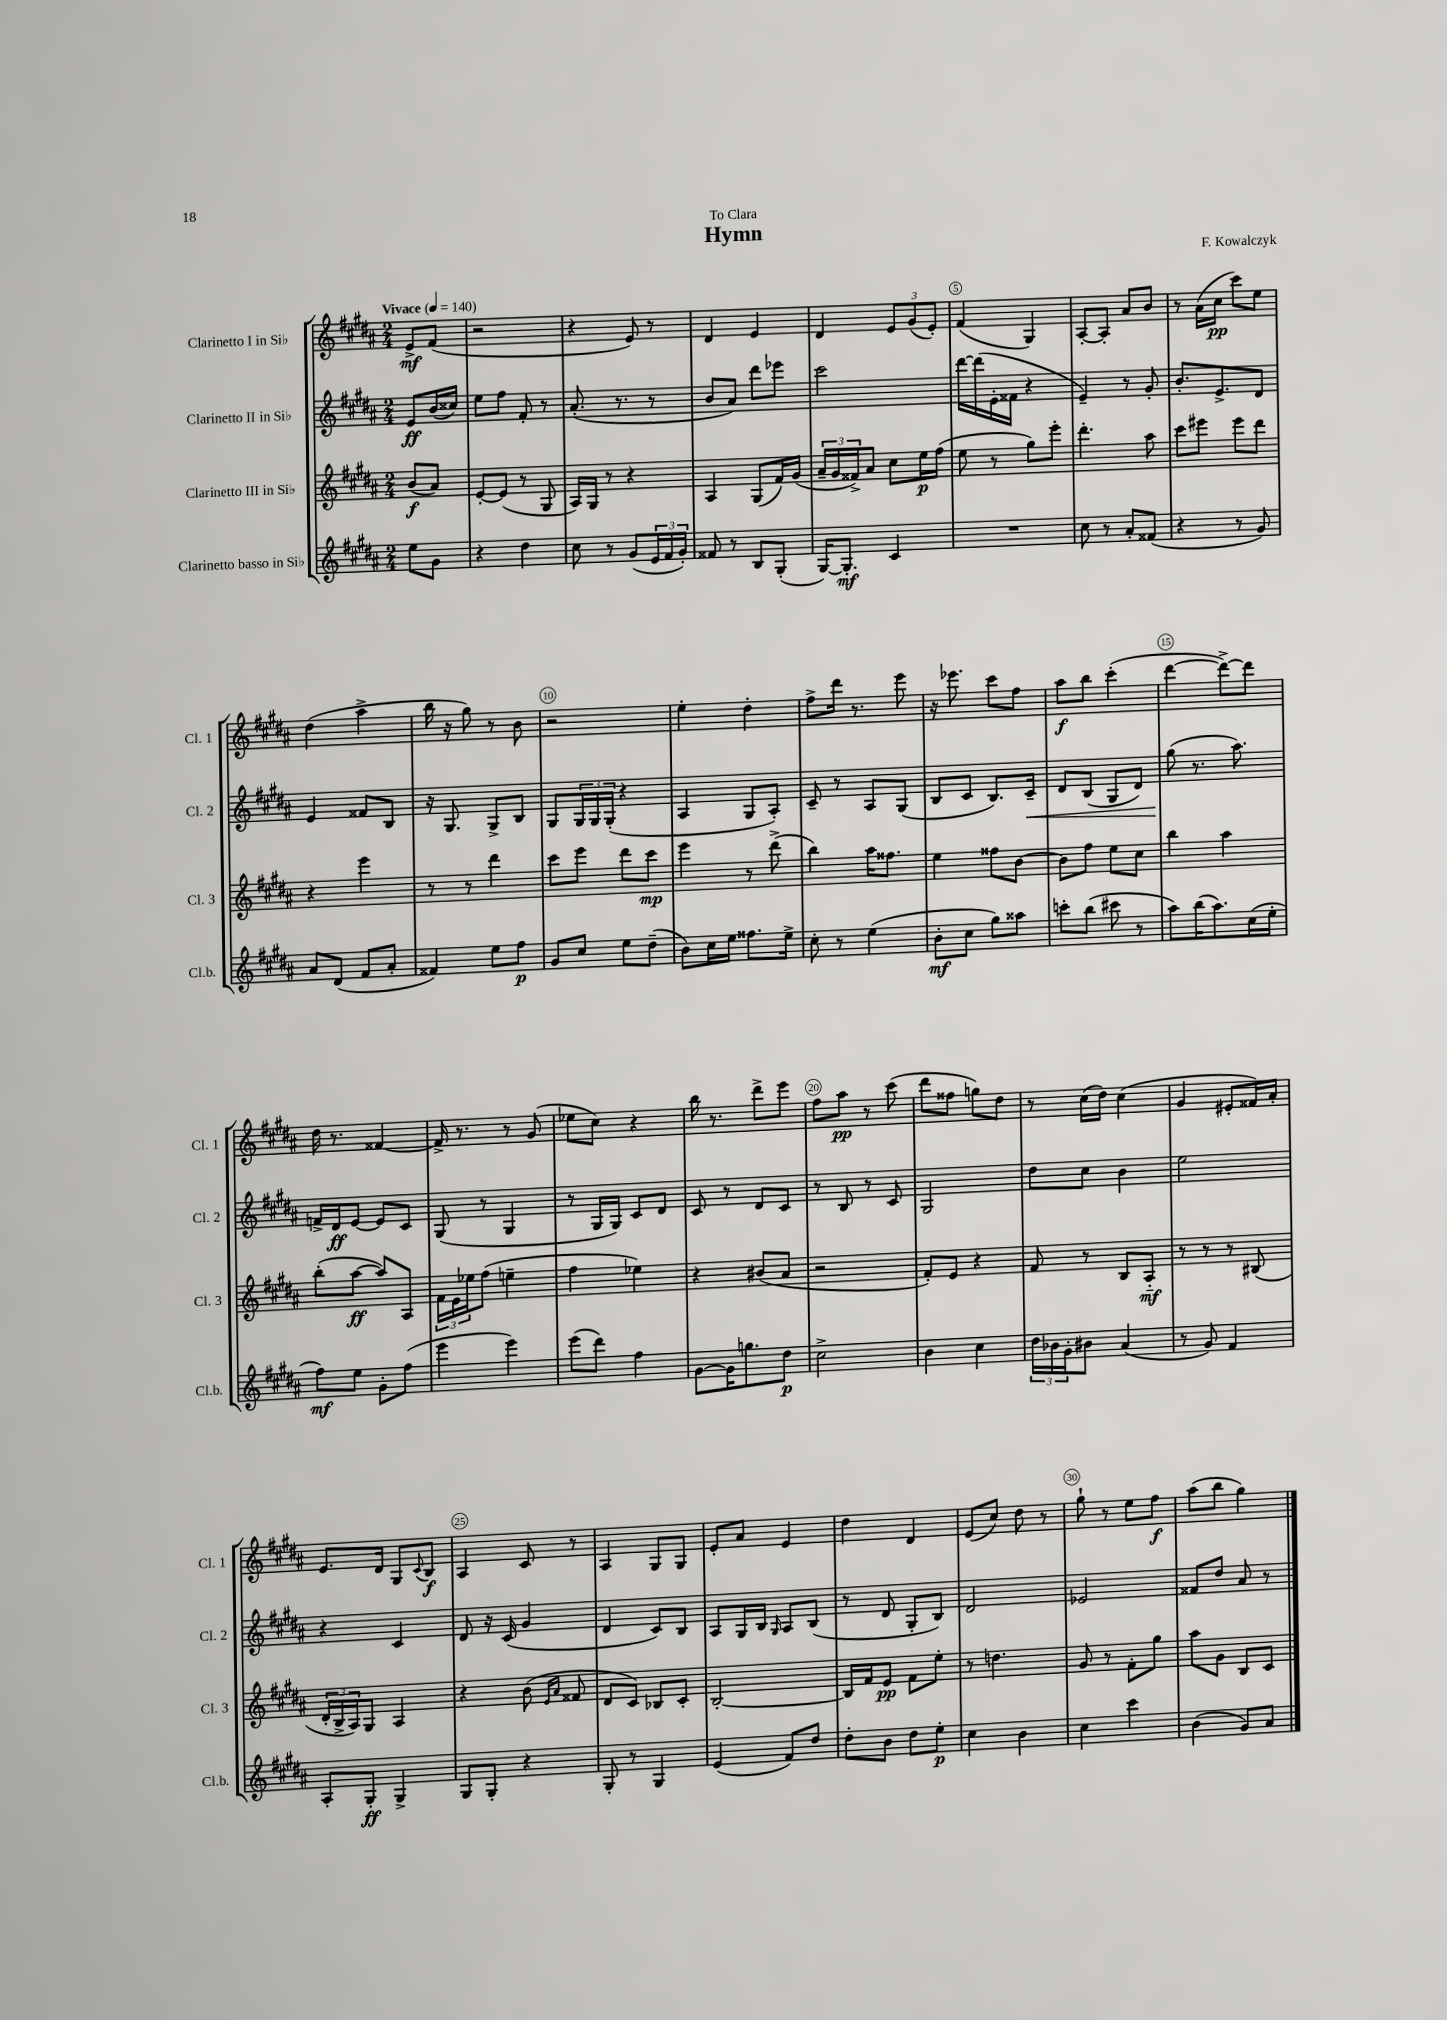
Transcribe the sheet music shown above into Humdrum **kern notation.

**kern	**dynam	**kern	**dynam	**kern	**dynam	**kern	**dynam
*part4	*part4	*part3	*part3	*part2	*part2	*part1	*part1
*staff4	*staff4	*staff3	*staff3	*staff2	*staff2	*staff1	*staff1
*I"Clarinetto basso in Si♭	*	*I"Clarinetto III in Si♭	*	*I"Clarinetto II in Si♭	*	*I"Clarinetto I in Si♭	*
*I'Cl.b.	*	*I'Cl. 3	*	*I'Cl. 2	*	*I'Cl. 1	*
*clefG2	*	*clefG2	*	*clefG2	*	*clefG2	*
*k[f#c#g#d#a#]	*	*k[f#c#g#d#a#]	*	*k[f#c#g#d#a#]	*	*k[f#c#g#d#a#]	*
*M2/4	*	*M2/4	*	*M2/4	*	*M2/4	*
*MM140	*	*MM140	*	*MM140	*	*MM140	*
=	=	=	=	=	=	=	=
!	!	!	!	!	!	!LO:TX:a:B:t=Vivace	!
8ee\L	.	(8b/L	f	8e/L	ff	8e^/L	mf
8g#\J	.	8a#/J)	.	(16b/L	.	(8f#/J	.
.	.	.	.	16cc##X/JJ)	.	.	.
=1	=1	=1	=1	=1	=1	=1	=1
4r	.	[8e'/L	.	8ee\L	.	2r	.
.	.	(8e/J]	.	8ff#\J	.	.	.
4dd#\	.	8r	.	8f#'/	.	.	.
.	.	8G#/	.	8r	.	.	.
=2	=2	=2	=2	=2	=2	=2	=2
8cc#\	.	16A#/LL)	.	(8.a#'/	.	4r	.
.	.	16G#/JJ	.	.	.	.	.
8r	.	8r	.	.	.	.	.
.	.	.	.	8.r	.	.	.
(8g#/L	.	4r	.	.	.	8e/)	.
24e/L	.	.	.	8r	.	8r	.
24f#/	.	.	.	.	.	.	.
24g#'/JJ)	.	.	.	.	.	.	.
=3	=3	=3	=3	=3	=3	=3	=3
8f##X/	.	4A#/	.	8b/L	.	4d#/	.
8r	.	.	.	8a#/J)	.	.	.
8B/L	.	(8G#/L	.	8ddd#\L	.	4e/	.
(8G#'/J	.	16f#/L)	.	8eee-X\J	.	.	.
.	.	(16g#/JJ	.	.	.	.	.
=4	=4	=4	=4	=4	=4	=4	=4
[16G#/KL)	.	24a#~/LL	.	2ccc#\	.	4d#/	.
.	.	24g#/	.	.	.	.	.
8.G#'/J]	mf	.	.	.	.	.	.
.	.	24f##X^/J)	.	.	.	.	.
.	.	8a#/J	.	.	.	.	.
4c#/	.	8cc#\L	.	.	.	12e/L	.
.	.	.	.	.	.	(12g#/	.
.	.	16ee\L	p	.	.	.	.
.	.	.	.	.	.	12e'/J)	.
.	.	(16ff#\JJ	.	.	.	.	.
=5	=5	=5	=5	=5	=5	=5	=5
2r	.	8ee\	.	[16ddd#\LL	.	(4f#/	.
.	.	.	.	(16ddd#\]	.	.	.
.	.	8r	.	16e'\	.	.	.
.	.	.	.	16f##X\JJ	.	.	.
.	.	8gg#\L)	.	4r	.	4G#/)	.
.	.	8eee'\J	.	.	.	.	.
=6	=6	=6	=6	=6	=6	=6	=6
8cc#\	.	4.ddd#'\	.	4e~/)	.	[8A#'/L	.
8r	.	.	.	.	.	8A#'/J]	.
8a#'/L	.	.	.	8r	.	8a#/L	.
(8f##X/J	.	8aa#\	.	8g#'/	.	8b/J	.
=7	=7	=7	=7	=7	=7	=7	=7
4r	.	8ccc#\L	.	8.b'/L	.	8r	.
.	.	8eee#X\J	.	.	.	(16a#\LL	.
.	.	.	.	8.e^/	.	16cc#\JJ	pp
8r	.	8eee#\L	.	.	.	8ccc#\L)	.
8g#/)	.	8ddd#\J	.	8d#/J	.	8ee\J	.
!!LO:LB:g=z
=8	=8	=8	=8	=8	=8	=8	=8
8a#/L	.	4r	.	4e/	.	(4dd#\	.
(8d#/J	.	.	.	.	.	.	.
8f#/L	.	4eee\	.	8f##X/L	.	4aa#^\	.
8a#'/J	.	.	.	8B/J	.	.	.
=9	=9	=9	=9	=9	=9	=9	=9
4f##X/)	.	8r	.	16r	.	16bb\	.
.	.	.	.	8.G#/	.	16r	.
.	.	8r	.	.	.	8gg#\)	.
8ee\L	.	4ddd#\	.	8G#^/L	.	8r	.
8ff#\J	p	.	.	8B/J	.	8b\	.
=10	=10	=10	=10	=10	=10	=10	=10
8g#/L	.	8ccc#\L	.	8G#/L	.	2r	.
8cc#/J	.	8eee\J	.	24G#/L	.	.	.
.	.	.	.	24G#/	.	.	.
.	.	.	.	(24G#'/JJ	.	.	.
8ee\L	.	8ddd#\L	.	4r	.	.	.
(8dd#~\J	.	8ccc#\J	mp	.	.	.	.
=11	=11	=11	=11	=11	=11	=11	=11
8b\L)	.	4eee\	.	4A#/	.	4ee'\	.
16cc#\L	.	.	.	.	.	.	.
16ee\JJ	.	.	.	.	.	.	.
8.ff##X\L	.	8r	.	8G#/L	.	4dd#'\	.
.	.	(8ddd#^\	.	8A#'/J)	.	.	.
16ee^\Jk	.	.	.	.	.	.	.
=12	=12	=12	=12	=12	=12	=12	=12
8cc#'\	.	4bb\)	.	8c#~/	.	8ff#^\L	.
8r	.	.	.	8r	.	16ddd#\Jk	.
.	.	.	.	.	.	8.r	.
(4ee\	.	16aa#\KL	.	8A#/L	.	.	.
.	.	8.ff##X\J	.	.	.	.	.
.	.	.	.	(8G#/J	.	8eee\	.
=13	=13	=13	=13	=13	=13	=13	=13
8b'\L	mf	4ee\	.	8B/L	.	16r	.
.	.	.	.	.	.	8.eee-X\	.
8cc#\J	.	.	.	8c#/J	.	.	.
8gg#\L)	.	8ff##X\L	.	8.B/L)	.	8ccc#\L	.
8aa##X\J	.	[8b\J	.	.	.	8ff#\J	.
!	!	!	!	!	!LO:HP:b	!	!
.	.	.	.	16c#~/Jk	<	.	.
=14	=14	=14	=14	=14	=14	=14	=14
8cccn'\L	.	8b\L]	.	8d#/L	.	8aa#\L	f
(8bb\J	.	8ff#\J	.	(8B/J	.	8bb\J	.
8ccc#X\	.	8ee\L	.	8G#/L	.	(4ccc#'\	.
8r	.	8cc#\J	.	8d#/J)	.	.	.
=15	=15	=15	=15	=15	=15	=15	=15
8aa#\L)	.	4bb\	.	(8gg#\	.	[4ddd#\	.
(16bb\K	.	.	.	8.r	[	.	.
8.aa#\)	.	.	.	.	.	.	.
.	.	4aa#\	.	.	.	8ddd#^\L_)	.
.	.	.	.	8.aa#\)	.	.	.
(16cc#\L	.	.	.	.	.	8ddd#\J]	.
16ee'\JJ	.	.	.	.	.	.	.
!!LO:LB:g=z
=16	=16	=16	=16	=16	=16	=16	=16
8ff#\L)	mf	(8bb'\L	.	16fn^/LL	.	16dd#\	.
.	.	.	.	16d#/J	ff	8.r	.
8ee\J	.	[8aa#\J	ff	[8e/J	.	.	.
8g#'\L	.	8aa#/L])	.	8e/L]	.	[4f##X/	.
(8ff#\J	.	8A#/J	.	8c#/J	.	.	.
=17	=17	=17	=17	=17	=17	=17	=17
4eee\	.	24f#\LL	.	(8G#/	.	16f##^/]	.
.	.	24e\	.	.	.	.	.
.	.	.	.	.	.	8.r	.
.	.	24ee-X\J	.	.	.	.	.
.	.	(8ff#\J	.	8r	.	.	.
4eee\)	.	4een~\	.	4G#/	.	8r	.
.	.	.	.	.	.	(8g#/	.
=18	=18	=18	=18	=18	=18	=18	=18
(8eee\L	.	4ff#\	.	8r	.	8ee-X\L	.
8ddd#\J)	.	.	.	16G#/LL	.	8cc#\J)	.
.	.	.	.	16G#/JJ)	.	.	.
4ff#\	.	4ee-X\)	.	8c#/L	.	4r	.
.	.	.	.	8d#/J	.	.	.
=19	=19	=19	=19	=19	=19	=19	=19
[8g#\L	.	4r	.	8c#/	.	16bb\	.
.	.	.	.	.	.	8.r	.
16g#\K]	.	.	.	8r	.	.	.
8.ggn\	.	.	.	.	.	.	.
.	.	(8b#X/L	.	8d#/L	.	8ddd#^\L	.
8dd#\J	p	8a#/J	.	8c#/J	.	8eee\J	.
=20	=20	=20	=20	=20	=20	=20	=20
2cc#^\	.	2r	.	8r	.	8ff#\L	.
.	.	.	.	8B/	.	8aa#\J	pp
.	.	.	.	8r	.	8r	.
.	.	.	.	8c#/	.	(8ccc#\	.
=21	=21	=21	=21	=21	=21	=21	=21
4b\	.	8f#'/L)	.	2G#/	.	8ddd#\L	.
.	.	8e/J	.	.	.	8ff##X\J	.
4cc#\	.	4r	.	.	.	8ggn\L)	.
.	.	.	.	.	.	8dd#\J	.
=22	=22	=22	=22	=22	=22	=22	=22
24dd#\LL	.	8f#/	.	8dd#\L	.	8r	.
24b-X\	.	.	.	.	.	.	.
24g#'\J	.	.	.	.	.	.	.
8b#X\J	.	8r	.	8cc#\J	.	(16cc#\LL	.
.	.	.	.	.	.	16dd#\JJ)	.
(4a#/	.	8B/L	.	4b\	.	(4cc#\	.
.	.	8A#/J	mf	.	.	.	.
=23	=23	=23	=23	=23	=23	=23	=23
8r	.	8r	.	2ee\	.	4g#/	.
8g#/)	.	8r	.	.	.	.	.
4f#/	.	8r	.	.	.	8e#X'/L	.
.	.	(8B#X/	.	.	.	16f##X/L)	.
.	.	.	.	.	.	16a#'/JJ	.
!!LO:LB:g=z
=24	=24	=24	=24	=24	=24	=24	=24
8A#'/L	.	24d#'/LL	.	4r	.	8.e/L	.
.	.	24B^/	.	.	.	.	.
.	.	24A#/J)	.	.	.	.	.
8G#'/J	ff	8G#/J	.	.	.	.	.
.	.	.	.	.	.	16d#/Jk	.
4G#^/	.	4A#/	.	4c#/	.	8G#/L	.
.	.	.	.	.	.	8qqc#/	.
.	.	.	.	.	.	8B/J	f
=25	=25	=25	=25	=25	=25	=25	=25
8G#/L	.	4r	.	8d#/	.	4A#/	.
8G#'/J	.	.	.	16r	.	.	.
.	.	.	.	(16c#/	.	.	.
4r	.	(8b\	.	4g#/	.	8c#/	.
.	.	16qqe/LL	.	.	.	.	.
.	.	16qqa#/JJ	.	.	.	.	.
.	.	8f##X/	.	.	.	8r	.
=26	=26	=26	=26	=26	=26	=26	=26
8G#'/	.	8d#/L	.	4d#/	.	4A#/	.
8r	.	8c#/J)	.	.	.	.	.
4G#/	.	8B-X/L	.	8c#/L)	.	8G#/L	.
.	.	8c#'/J	.	8B/J	.	8G#/J	.
=27	=27	=27	=27	=27	=27	=27	=27
(4e/	.	[2B'/	.	8A#/L	.	8e'/L	.
.	.	.	.	16G#/L	.	8a#/J	.
.	.	.	.	16B/JJ	.	.	.
.	.	.	.	16qqG#/	.	.	.
8f#/L)	.	.	.	8A#/L	.	4e/	.
8dd#/J	.	.	.	(8B/J	.	.	.
=28	=28	=28	=28	=28	=28	=28	=28
8dd#'\L	.	16B/LL]	.	8r	.	4dd#\	.
.	.	16f#/J	.	.	.	.	.
8b\J	.	8e/J	pp	8d#/	.	.	.
8dd#\L	.	8f#\L	.	8G#'/L	.	4d#/	.
8ee'\J	p	8ee'\J	.	8B/J)	.	.	.
=29	=29	=29	=29	=29	=29	=29	=29
4cc#\	.	8r	.	2d#/	.	(8e/L	.
.	.	4.ddn\	.	.	.	8cc#/J)	.
4b\	.	.	.	.	.	8dd#\	.
.	.	.	.	.	.	8r	.
=30	=30	=30	=30	=30	=30	=30	=30
4cc#\	.	8g#/	.	2e-X/	.	8gg#`\	.
.	.	8r	.	.	.	8r	.
4ccc#\	.	8f#'\L	.	.	.	8ee\L	.
.	.	8gg#\J	.	.	.	8ff#\J	f
=31	=31	=31	=31	=31	=31	=31	=31
(4b\	.	8aa#\L	.	8f##X/L	.	(8aa#\L	.
.	.	8g#\J	.	8dd#/J	.	8bb\J	.
8g#/L)	.	8B/L	.	8a#/	.	4gg#\)	.
8a#/J	.	8c#/J	.	8r	.	.	.
==	==	==	==	==	==	==	==
*-	*-	*-	*-	*-	*-	*-	*-
